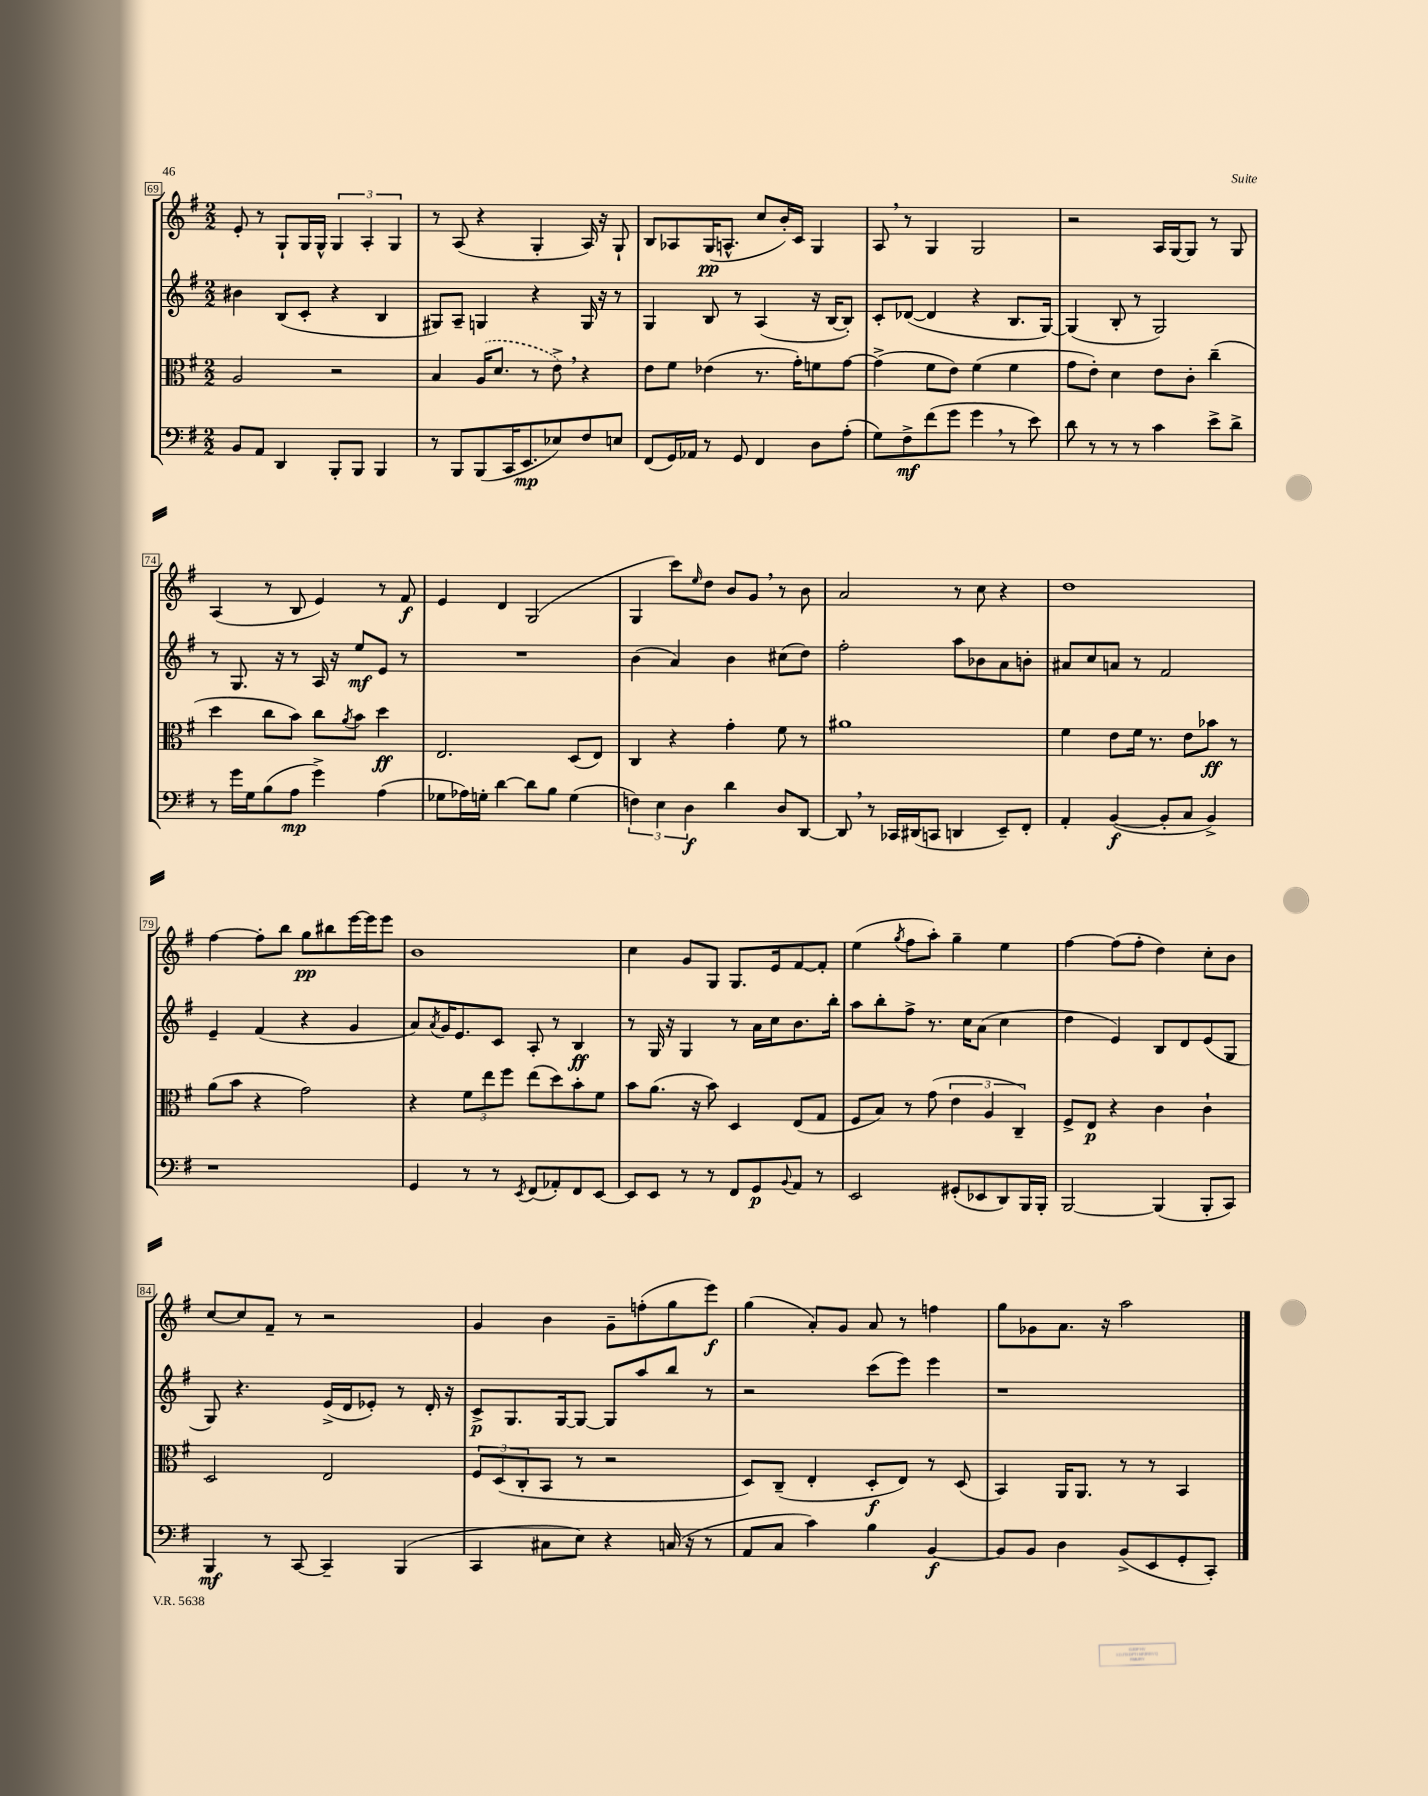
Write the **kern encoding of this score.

**kern	**kern	**kern	**kern
*staff4	*staff3	*staff2	*staff1
*clefF4	*clefC3	*clefG2	*clefG2
*k[f#]	*k[f#]	*k[f#]	*k[f#]
*M2/2	*M2/2	*M2/2	*M2/2
8BB/L	2A/	4b#\	8e'/
8AA/J	.	.	8r
4DD/	.	(8B/L	8G`/L
.	.	8c'/J	16G/L
.	.	.	16G^^/JJ
8BBB'/L	2r	4r	6G/
8BBB/J	.	.	.
.	.	.	6A'/
4BBB/	.	4B/	.
.	.	.	6G/
=	=	=	=
8r	4B/	8G#/L)	8r
8BBB/L	.	8A~/J	(8A/
(8BBB/	(16A/LK	4G/	4r
.	8.d/J	.	.
16CC/K	.	.	.
8.EE/	.	.	.
.	8r	4r	4G'/
8E-/)	8e^\)	.	.
8F#/	4r	16G/	16A/)
.	.	16r	16r
8E/J	.	8r	8G`/
=	=	=	=
(8FF#/L	8e\L	4G/	8B/L
16GG/L)	8f#\J	.	8A-/
16AA-/JJ	.	.	.
8r	(4e-\	8B/	(16G/K
.	.	.	8.A^^/J
8GG/	.	8r	.
4FF#/	8.r	(4A/	8cc/L
.	.	.	16b'/L)
.	16g'\LK)	.	16c/JJ
8D\L	8f\	16r	4G/
.	.	[16B/LK	.
(8A'\J	[8g\J	8B'/]J)	.
=	=	=	=
8G\L)	(4g^\]	8c'/L	8A/
8F#^\	.	([8d-/J	8r
(8f#\	8f#\L	4d-/]	4G/
8g\J	8e\J)	.	.
4g\	(4f#\	4r	2G/
8r	4f#\	8.B/L	.
8e\)	.	.	.
.	.	[16G/Jk)	.
=	=	=	=
8d\	8g\L	(4G/]	2r
8r	8e'\J)	.	.
8r	4d\	8B'/	.
8r	.	8r	.
4c\	8e\L	2G/)	16A/LL
.	.	.	[16G/J
.	8c'\J	.	8G/]J
8e^\L	(4cc~\	.	8r
8d^\J	.	.	8G/
=	=	=	=
8r	4dd\	8r	(4A/
16g\LL	.	8.G/	.
16G\J	.	.	.
(8B\	8cc\L	.	8r
.	.	16r	.
8A\J	8b\J)	8r	8B/
4g^\)	8cc\L	16A/	4e/)
.	.	16r	.
.	8qa/	.	.
.	8b\J	8ee/L	.
(4A\	4dd\	8e/J	8r
.	.	8r	8f#/
=	=	=	=
8G-\L	2.E/	1r	4e/
16A-\L)	.	.	.
16G'\JJ	.	.	.
[4d\	.	.	4d/
8d\]L	.	.	(2G/
8B\J	.	.	.
(4G\	(8D/L	.	.
.	8E/J)	.	.
=	=	=	=
6F\)	4C/	(4b\	4G/
6E\	.	.	.
.	4r	4a/)	8ccc\L)
6D\	.	.	.
.	.	.	16qqee/
.	.	.	8dd\J
4d\	4g'\	4b\	8b/L
.	.	.	8g/J
8D/L	8f#\	(8cc#\L	8r
[8DD/J	8r	8dd\J)	8b\
=	=	=	=
8DD/]	1a#	2ff#'\	2a/
8r	.	.	.
16CC-/LL	.	.	.
(16DD#/J	.	.	.
8CC/J	.	.	.
4DD/	.	8aa\L	8r
.	.	8b-\	8cc\
8EE~/L)	.	8a\	4r
8FF#'/J	.	8b'\J	.
=	=	=	=
4AA'/	4f#\	8a#/L	1dd
.	.	8cc/	.
([4BB/	8e\L	8a/J	.
.	16f#\Jk	8r	.
.	8.r	.	.
8BB'/]L	.	2f#/	.
8C/J	8e\L	.	.
4BB^/)	8b-\J	.	.
.	8r	.	.
=	=	=	=
1r	(8a\L	4e~/	[4ff#\
.	8b\J	.	.
.	4r	(4f#/	8ff#'\]L
.	.	.	8bb\J
.	2g\)	4r	8gg\L
.	.	.	8bb#\
.	.	4g/	[16eee\L
.	.	.	16eee\]J
.	.	.	8eee\J
=	=	=	=
4GG/	4r	8a/L)	1b
.	.	8qa/	.
.	.	16g/K	.
.	.	8.e/	.
8r	12f#\L	.	.
.	12ee\	.	.
8r	.	8c/J	.
.	12ff#\J	.	.
8qEE/	.	.	.
(8FF#/L	(8ee\L	8A'/	.
8AA-'/)	8dd\)	8r	.
8FF#/	8b'\	4B/	.
[8EE/J	8f#\J	.	.
=	=	=	=
8EE/]L	8b\L	8r	4cc\
8EE/J	(8.a\J	16G/	.
.	.	16r	.
8r	.	4G/	8g/L
.	16r	.	.
8r	8b\)	.	8G/J
8FF#/L	4D/	8r	8.G/L
8GG/	.	16a\LL	.
.	.	16cc\J	16e/k
8qqBB/	.	.	.
8AA/J	(8E/L	8.b\	[8f#/
8r	8G/J	.	8f#'/]J
.	.	16bb'\Jk	.
=	=	=	=
2EE/	8F#/L	8aa\L	(4ee\
.	8B/J)	8bb'\	.
.	.	.	8qgg/
.	8r	8ff#^\J	8ff#\L
.	(8g\	8.r	8aa'\J)
(8GG#'/L	6e\	.	4gg~\
.	.	16cc\LK	.
8EE-/	.	(8a\J	.
.	6A/	.	.
8DD/)	.	4cc\	4ee\
.	6C~/)	.	.
16BBB/L	.	.	.
16BBB'/JJ	.	.	.
=	=	=	=
[2BBB/	8F#^/L	4dd\	[4ff#\
.	8E/J	.	.
.	4r	4e/)	(8ff#\]L
.	.	.	8ff#'\J
(4BBB/]	4c\	8B/L	4dd\)
.	.	8d/	.
8BBB'/L	4c`\	(8e/	8cc'\L
8CC/J)	.	8G/J	8b\J
=	=	=	=
4BBB/	2D/	8G/)	[8cc/L
.	.	4.r	8cc/]
8r	.	.	8f#~/J
[8CC/	.	.	8r
4CC~/]	2E/	(16e^/LL	2r
.	.	16d/J	.
.	.	8e-'/J)	.
(4BBB/	.	8r	.
.	.	16d'/	.
.	.	16r	.
=	=	=	=
4CC/	12F#/L	8c^/L	4g/
.	(12D/	.	.
.	.	8.G/	.
.	12C'/	.	.
8C#\L	8BB/J	.	4b\
.	.	[16G/k	.
8E\J)	8r	8G/_J	.
4r	2r	8G/]L	8g~\L
.	.	8aa/	(8ff'\
(16C/	.	8bb/J	8gg\
16r	.	.	.
8r	.	8r	8eee\J)
=	=	=	=
8AA/L	8D/L)	2r	(4gg\
8C/J	(8C~/J	.	.
4c\)	4E'/	.	8a'/L)
.	.	.	8g/J
4B\	8D'/L	(8ccc\L	8a/
.	8E/J)	8eee\J)	8r
[4BB/	8r	4eee\	4ff\
.	(8D/	.	.
=	=	=	=
8BB/]L	4BB/)	1r	8gg\L
8BB/J	.	.	8g-\
4D\	16AA/LK	.	8.a\J
.	8.AA/J	.	.
.	.	.	16r
(8BB^/L	8r	.	2aa\
8EE/	8r	.	.
8GG'/	4BB/	.	.
8CC'/J)	.	.	.
==	==	==	==
*-	*-	*-	*-
